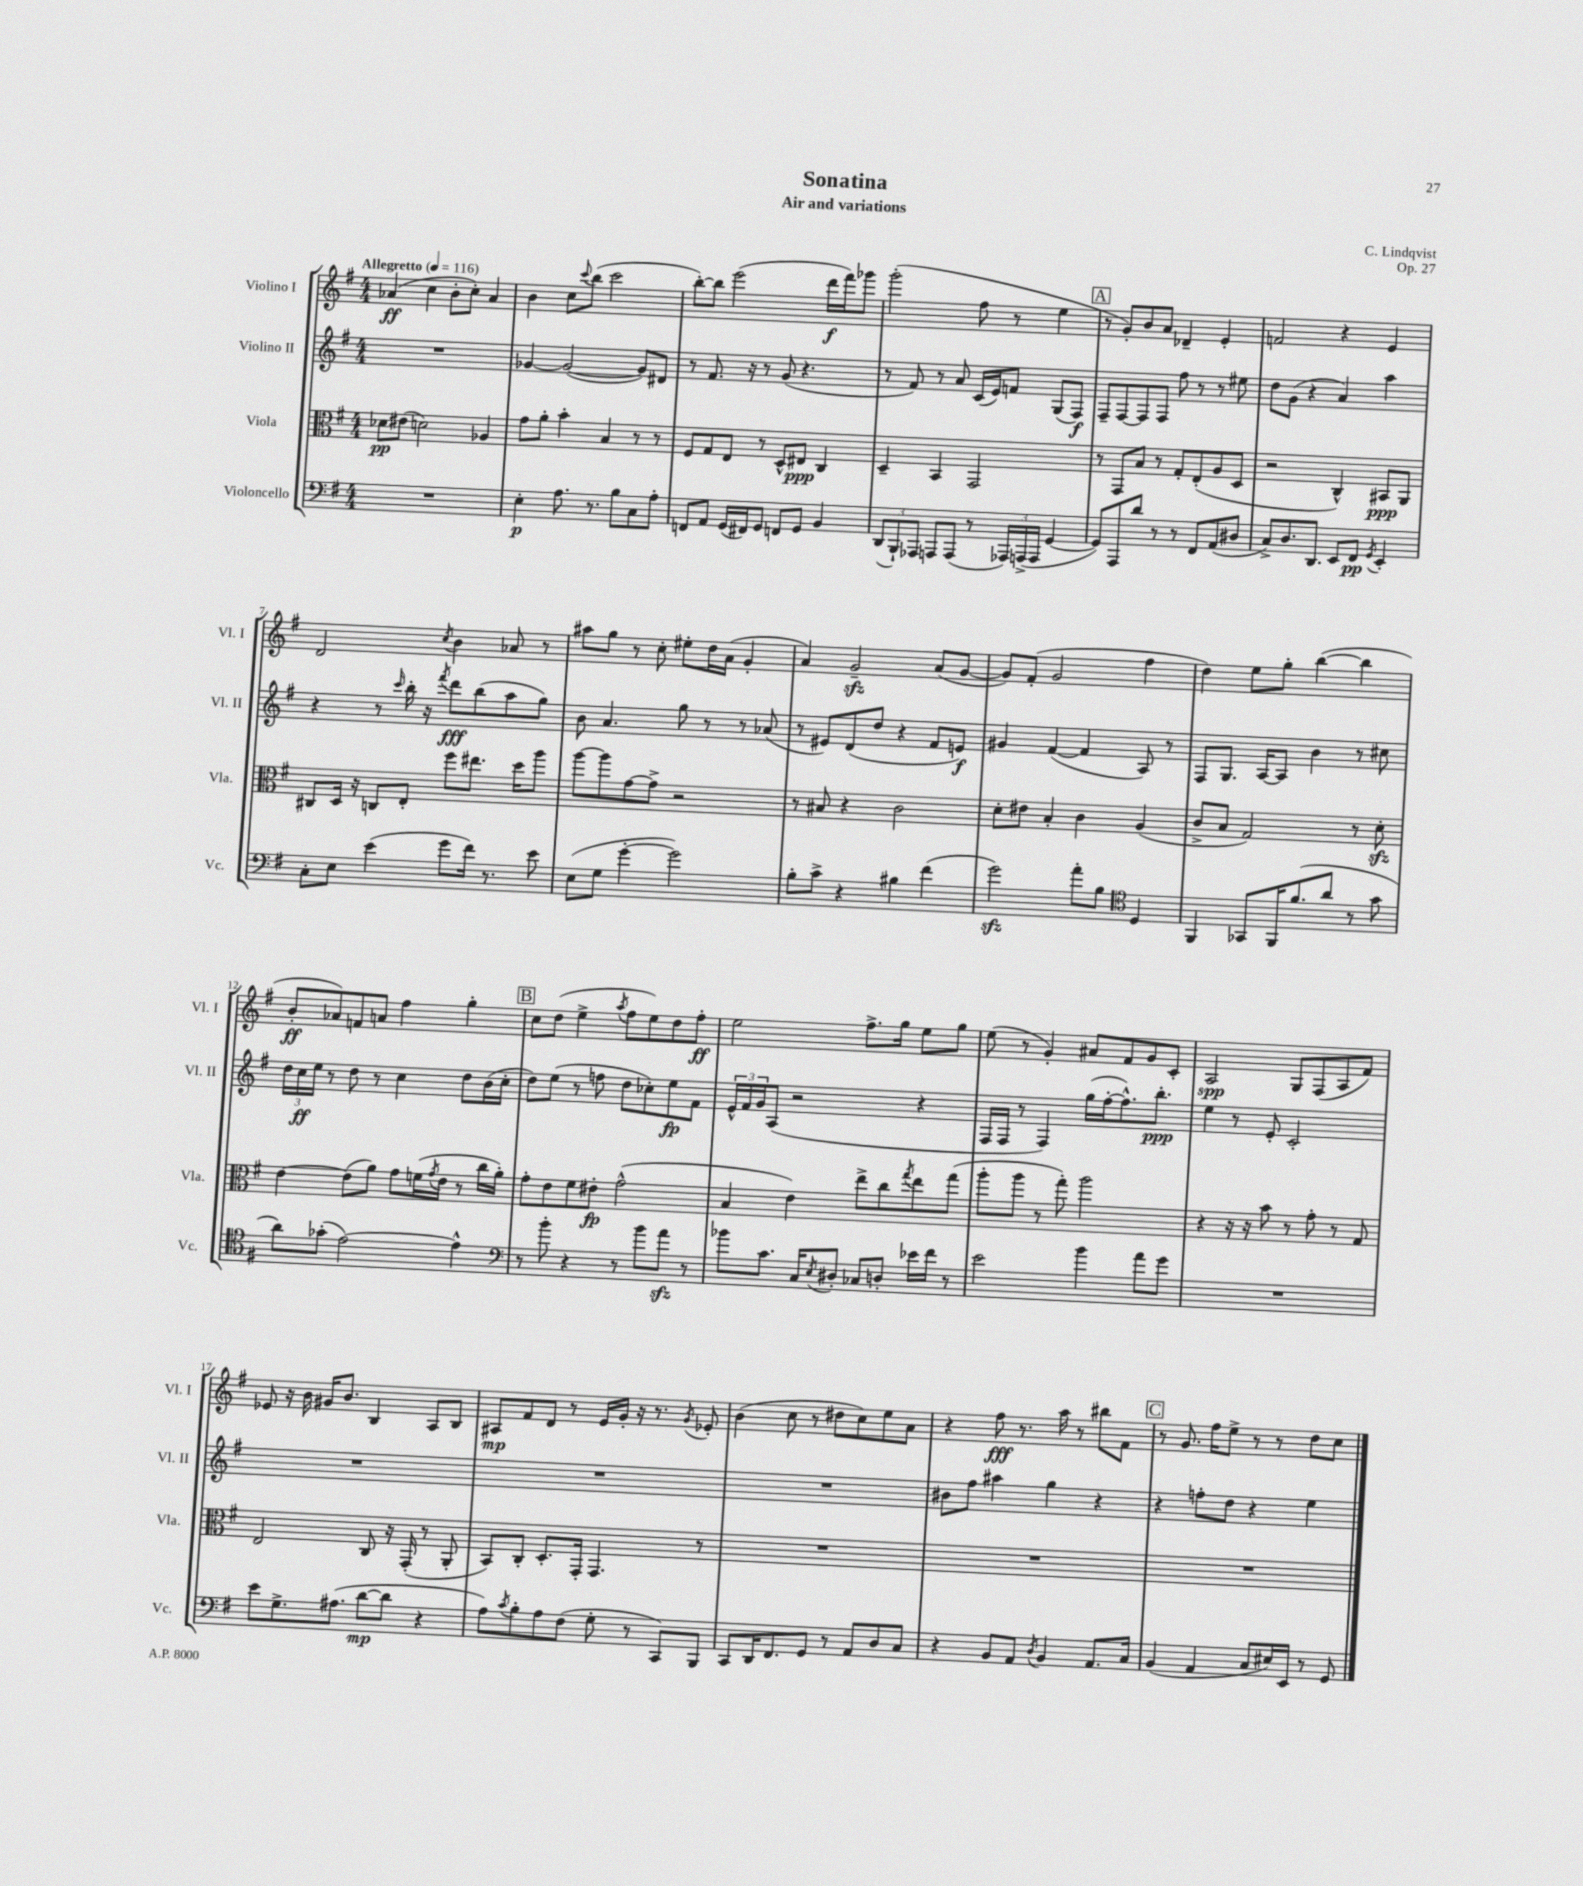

**kern	**dynam	**kern	**dynam	**kern	**dynam	**kern	**dynam
*part4	*part4	*part3	*part3	*part2	*part2	*part1	*part1
*staff4	*staff4	*staff3	*staff3	*staff2	*staff2	*staff1	*staff1
*I"Violoncello	*	*I"Viola	*	*I"Violino II	*	*I"Violino I	*
*I'Vc.	*	*I'Vla.	*	*I'Vl. II	*	*I'Vl. I	*
*clefF4	*	*clefC3	*	*clefG2	*	*clefG2	*
*k[f#]	*	*k[f#]	*	*k[f#]	*	*k[f#]	*
*M4/4	*	*M4/4	*	*M4/4	*	*M4/4	*
*MM116	*	*MM116	*	*MM116	*	*MM116	*
=1	=1	=1	=1	=1	=1	=1	=1
!	!	!	!	!	!	!LO:TX:a:B:t=Allegretto	!
1r	.	8d-X\L	pp	1r	.	(4a-X/	ff
.	.	(8e#X\J	.	.	.	.	.
.	.	2dn\)	.	.	.	4cc\	.
.	.	.	.	.	.	8b'\L	.
.	.	.	.	.	.	8cc'\J)	.
.	.	4A-X/	.	.	.	4a-/	.
=2	=2	=2	=2	=2	=2	=2	=2
4E'\	p	8g\L	.	[4g-X/	.	4b\	.
.	.	8a'\J	.	.	.	.	.
8.A\	.	4b'\	.	(2g-/_	.	8cc\L	.
.	.	.	.	.	.	8qqccc/	.
.	.	.	.	.	.	(8bb\J	.
8.r	.	.	.	.	.	.	.
.	.	4B/	.	.	.	2ccc\	.
8B\L	.	.	.	.	.	.	.
8C\	.	8r	.	8g-/L])	.	.	.
8A'\J	.	8r	.	8d#X/J	.	.	.
=3	=3	=3	=3	=3	=3	=3	=3
8FFn/L	.	8F#/L	.	8r	.	[8bb'\L)	.
8AA/J	.	8G/	.	8.f#/	.	8bb\J]	.
(16GG/LL	.	8E/J	.	.	.	(2eee\	.
16FF#X/J)	.	.	.	16r	.	.	.
8GG/J	.	8r	.	8r	.	.	.
8FFn/L	.	8D^^/L	.	(8g/	.	.	.
8GG/J	.	8E#X/J	ppp	4.r	.	.	.
4BB/	.	4C/	.	.	.	16ddd\LL	f
.	.	.	.	.	.	16fff#\J)	.
.	.	.	.	.	.	8ggg-X\J	.
=4	=4	=4	=4	=4	=4	=4	=4
(12DD/L	.	4D~/	.	8r	.	(2ggg'\	.
12BBB`/)	.	.	.	.	.	.	.
.	.	.	.	8f#/)	.	.	.
12AAA-X/J	.	.	.	.	.	.	.
8AAAn/L	.	4BB/	.	8r	.	.	.
(8AAA/J	.	.	.	8a/	.	.	.
8r	.	2GG/	.	(16c/LL	.	8ff#\	.
.	.	.	.	16e/J)	.	.	.
24AAA-X/LL)	.	.	.	8fn/J	.	8r	.
(24AAAn^/	.	.	.	.	.	.	.
24AAA/JJ	.	.	.	.	.	.	.
[4GG/	.	.	.	(8G/L	.	4ee\	.
.	.	.	.	8F#/J)	f	.	.
!!LO:REH:place=s1:t=A
=5	=5	=5	=5	=5	=5	=5	=5
8GG/L])	.	8r	.	8F#~/L	.	8r	.
8AAA/	.	8GG/L	.	[8F#/	.	8g'/L)	.
8d/J	.	8B/J	.	8F#/]	.	8b/	.
8r	.	8r	.	8F#/J	.	8a/J	.
8r	.	8G'/L	.	8ff#\	.	4d-X~/	.
8FF#/L	.	(8E'/	.	8r	.	.	.
(8AA/	.	8A/	.	8r	.	4e'/	.
8D#X/J	.	8D/J	.	8ee#X\	.	.	.
=6	=6	=6	=6	=6	=6	=6	=6
8C^/L)	.	2r	.	8dd\L	.	2fn/	.
8.D/	.	.	.	(8g\J	.	.	.
.	.	.	.	4r	.	.	.
8.DD/J	.	.	.	.	.	.	.
8EE/L	.	4C^^/)	.	4a/)	.	4r	.
8FF#/J	pp	.	.	.	.	.	.
8qGG/	.	.	.	.	.	.	.
4EE'/	.	8BB#X/L	ppp	4aa\	.	4e/	.
.	.	8AA/J	.	.	.	.	.
!!LO:LB:g=z
=7	=7	=7	=7	=7	=7	=7	=7
8C'\L	.	8C#X/L	.	4r	.	2d/	.
8E\J	.	16D/Jk	.	.	.	.	.
.	.	16r	.	.	.	.	.
(4e\	.	8Cn/L	.	8r	.	.	.
.	.	.	.	16qqccc/	.	.	.
.	.	8E'/J	.	16bb'\	.	.	.
.	.	.	.	16r	.	.	.
.	.	.	.	8qfff#/	.	8qcc/	.
8g\L	.	8ff#\L	.	8ddd\L	fff	4b\	.
16f#\Jk)	.	8.ee#X\J	.	(8bb\	.	.	.
8.r	.	.	.	.	.	.	.
.	.	.	.	8aa\	.	8a-X/	.
.	.	16dd\KL	.	.	.	.	.
8e\	.	8aa\J	.	8gg\J)	.	8r	.
=8	=8	=8	=8	=8	=8	=8	=8
(8E\L	.	[8aa\L	.	8b\	.	8aa#X\L	.
8G\J	.	8aa\]	.	4.a/	.	8gg\J	.
[4g'\	.	[8g\	.	.	.	8r	.
.	.	8g^\J]	.	.	.	8cc'\	.
2g\])	.	2r	.	8gg\	.	8ee#X'\L	.
.	.	.	.	8r	.	16dd\L	.
.	.	.	.	.	.	(16a\JJ	.
.	.	.	.	8r	.	4g'/	.
.	.	.	.	(8a-X/	.	.	.
=9	=9	=9	=9	=9	=9	=9	=9
8B'\L	.	8r	.	8r	.	4a/)	.
8c^\J	.	8B#X/	.	8e#X/L)	.	.	.
4r	.	4r	.	(8d/	.	2gzz~/	.
.	.	.	.	8dd/J	.	.	.
4B#X\	.	2c\	.	4r	.	.	.
(4f#\	.	.	.	8f#/L	.	(8a/L	.
.	.	.	.	8en/J)	f	[8g/J	.
=10	=10	=10	=10	=10	=10	=10	=10
2gzz\)	.	8d'\L	.	4g#X/	.	8g/L])	.
.	.	8e#X\J	.	.	.	(8f#'/J	.
.	.	4B'/	.	([4f#/	.	2g/	.
8a'\L	.	4c\	.	4f#/]	.	.	.
8B\J	.	.	.	.	.	.	.
*clefC4	*	*	*	*	*	*	*
4D/	.	(4A/	.	8A/)	.	4ff#\	.
.	.	.	.	8r	.	.	.
=11	=11	=11	=11	=11	=11	=11	=11
4FF#/	.	8c^/L	.	8F#/L	.	4dd\)	.
.	.	8B/J	.	8.G/J	.	.	.
8GG-X/L	.	2G/)	.	.	.	8ee\L	.
.	.	.	.	[16A/KL	.	.	.
16FF#/K	.	.	.	8A/J]	.	8gg'\J	.
(8.f#/	.	.	.	.	.	.	.
.	.	.	.	4b\	.	([4bb\	.
8a/J	.	.	.	.	.	.	.
8r	.	8r	.	8r	.	4bb\]	.
8g\	.	8dzz'\	.	8cc#X\	.	.	.
!!LO:LB:g=z
=12	=12	=12	=12	=12	=12	=12	=12
8a\L)	.	[4e\	.	24dd\LL	.	8b'/L	ff
.	.	.	.	24cc\	ff	.	.
.	.	.	.	24ee\JJ	.	.	.
(8g-X'\J	.	.	.	8r	.	8a-X/)	.
[2e\)	.	(8e\L]	.	8dd\	.	8fn/	.
.	.	8a\J)	.	8r	.	8an/J	.
.	.	8g\L	.	4cc\	.	4ff#\	.
.	.	(16fn\L	.	.	.	.	.
.	.	8qg/	.	.	.	.	.
.	.	16e\JJ	.	.	.	.	.
4e^^\]	.	8r	.	8dd\L	.	4gg'\	.
.	.	16cc\LL	.	(16b\L	.	.	.
.	.	16a'\JJ)	.	16cc'\JJ	.	.	.
!!LO:REH:place=s1:t=B
=13	=13	=13	=13	=13	=13	=13	=13
*clefF4	*	*	*	*	*	*	*
8r	.	8g'\L	.	8dd\L)	.	8cc\L	.
8b'\	.	8e\	.	(8ee\J	.	(8dd\J	.
4r	.	8f#\	.	8r	.	4ee^\	.
.	.	8e#X'\J	fp	8ffn\	.	.	.
.	.	.	.	.	.	8qaa/	.
8r	.	(2g^^\	.	8dd\L	.	8ff#\L	.
8b\L	.	.	.	8cc-X'\)	.	8ee\)	.
8azz\J	.	.	.	8ee\	fp	8dd\	.
8r	.	.	.	8f#\J	.	8ff#'\J	ff
=14	=14	=14	=14	=14	=14	=14	=14
8b-X\L	.	4B/	.	24e^^/LL	.	2ee\	.
.	.	.	.	24f#/	.	.	.
.	.	.	.	24g/J	.	.	.
8.c\J	.	.	.	(8A/J	.	.	.
.	.	4e\)	.	2r	.	.	.
16C/KL	.	.	.	.	.	.	.
8qE/	.	.	.	.	.	.	.
8D#X'/J	.	.	.	.	.	.	.
8C-X/L	.	8ee^\L	.	.	.	8.ff#^\L	.
8Dn'/J	.	8cc\	.	.	.	.	.
.	.	.	.	.	.	16gg\Jk	.
.	.	8qgg/	.	.	.	.	.
16e-X\LL	.	8ee\	.	4r	.	8ee\L	.
16f#\JJ	.	.	.	.	.	.	.
8r	.	(8gg\J	.	.	.	8gg\J	.
=15	=15	=15	=15	=15	=15	=15	=15
2e\	.	8aa'\L	.	16F#/LL	.	(8ee\	.
.	.	.	.	16F#/JJ	.	.	.
.	.	8aa\J	.	8r	.	8r	.
.	.	8r	.	4F#/)	.	4g'/)	.
.	.	8gg'\)	.	.	.	.	.
4b\	.	2aa\	.	(16gg\LL	.	8a#X/L	.
.	.	.	.	[16ff#'\J	.	.	.
.	.	.	.	8.ff#^^\])	.	8f#/	.
8a\L	.	.	.	.	.	8g/	.
.	.	.	.	8.bb'\J	ppp	.	.
8g\J	.	.	.	.	.	8c'/J	.
=16	=16	=16	=16	=16	=16	=16	=16
1r	.	4r	.	4ee\	.	2A/	spp
.	.	16r	.	8r	.	.	.
.	.	16r	.	.	.	.	.
.	.	8b\	.	8e'/	.	.	.
.	.	8r	.	2c'/	.	8G/L	.
.	.	8g'\	.	.	.	(8F#/	.
.	.	8r	.	.	.	8A/	.
.	.	8G/	.	.	.	8f#/J)	.
!!LO:LB:g=z
=17	=17	=17	=17	=17	=17	=17	=17
8e\L	.	2E/	.	1r	.	8e-X/	.
8.G^\	.	.	.	.	.	16r	.
.	.	.	.	.	.	16b\	.
.	.	.	.	.	.	16g#X/KL	.
(8.A#X\J	.	.	.	.	.	8.b/J	.
[8d\L	mp	8C/	.	.	.	4B/	.
8d\J]	.	16r	.	.	.	.	.
.	.	(16GG'/	.	.	.	.	.
4r	.	8r	.	.	.	8A/L	.
.	.	8AA'/	.	.	.	8B/J	.
=18	=18	=18	=18	=18	=18	=18	=18
8A\L)	.	8BB/L)	.	1r	.	8A#X/L	mp
8qc/	.	.	.	.	.	.	.
8B'\	.	8C'/J	.	.	.	8f#/	.
8A\	.	8.D'/L	.	.	.	8d/J	.
(8F#\J	.	.	.	.	.	8r	.
.	.	16GG'/Jk	.	.	.	.	.
8G'\	.	4.GG/	.	.	.	16e/LL	.
.	.	.	.	.	.	16g'/JJ	.
8r	.	.	.	.	.	16r	.
.	.	.	.	.	.	8.r	.
8CC/L)	.	.	.	.	.	.	.
.	.	.	.	.	.	8qg/	.
8BBB/J	.	8r	.	.	.	8e-X'/	.
=19	=19	=19	=19	=19	=19	=19	=19
8CC/L	.	1r	.	1r	.	(4b\	.
16DD/K	.	.	.	.	.	.	.
8.FF#/	.	.	.	.	.	.	.
.	.	.	.	.	.	8cc\	.
8GG/J	.	.	.	.	.	8r	.
8r	.	.	.	.	.	8dd#X\L	.
8AA/L	.	.	.	.	.	8cc\)	.
8D/	.	.	.	.	.	8ee\	.
8C/J	.	.	.	.	.	8a\J	.
=20	=20	=20	=20	=20	=20	=20	=20
4r	.	1r	.	8b#X\L	.	4r	.
.	.	.	.	8ff#\J	.	.	.
8BB/L	.	.	.	4aa#X\	.	8ff#\	fff
8AA/J	.	.	.	.	.	8.r	.
8qD/	.	.	.	.	.	.	.
4BB/	.	.	.	4gg\	.	.	.
.	.	.	.	.	.	16aa\	.
.	.	.	.	.	.	8r	.
8.AA/L	.	.	.	4r	.	8bb#X\L	.
.	.	.	.	.	.	8f#\J	.
16C/Jk	.	.	.	.	.	.	.
!!LO:REH:place=s1:t=C
=21	=21	=21	=21	=21	=21	=21	=21
(4BB/	.	1r	.	4r	.	8r	.
.	.	.	.	.	.	8.g/	.
4AA/	.	.	.	8ffn'\L	.	.	.
.	.	.	.	.	.	16ff#\KL	.
.	.	.	.	8dd\J	.	8ee^\J	.
8C/L	.	.	.	4r	.	8r	.
16E#X/L)	.	.	.	.	.	8r	.
16EE/JJ	.	.	.	.	.	.	.
8r	.	.	.	4ee\	.	8dd\L	.
8GG/	.	.	.	.	.	8cc\J	.
==	==	==	==	==	==	==	==
*-	*-	*-	*-	*-	*-	*-	*-
